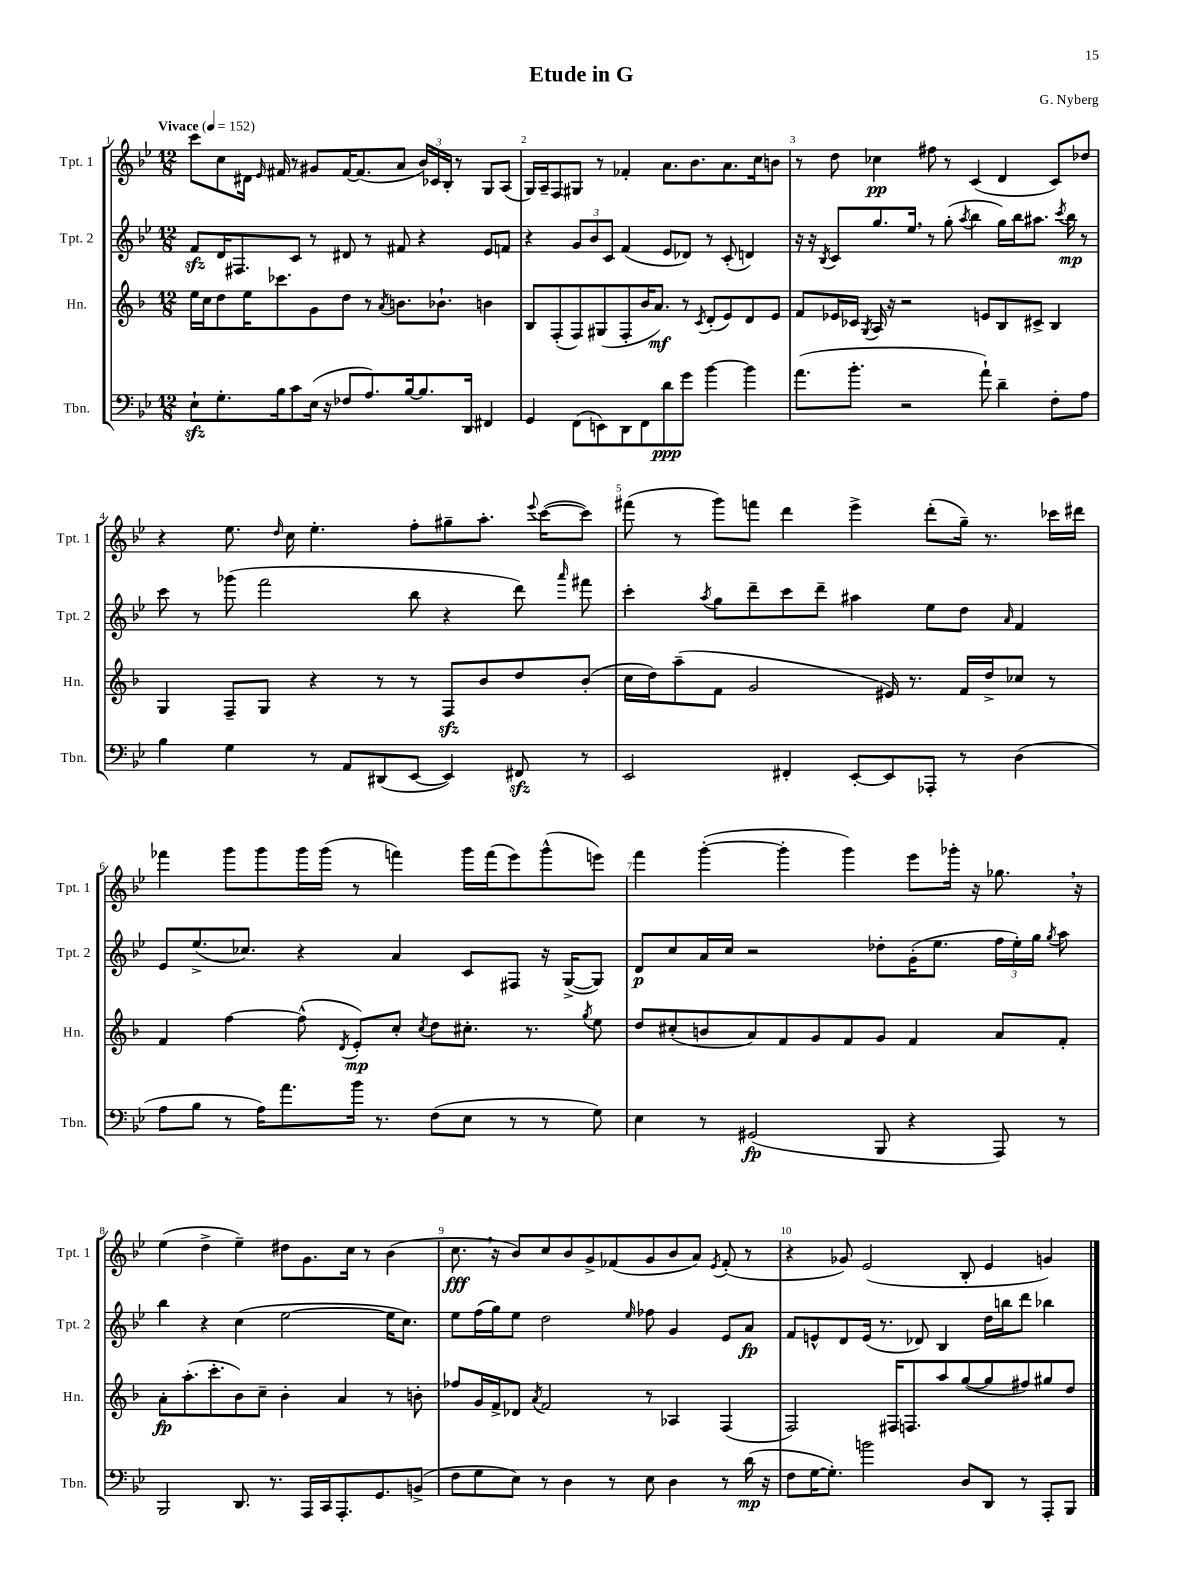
\header { title = "Etude in G" composer = "G. Nyberg" }
<<
\new StaffGroup <<
\new Staff = "s0" \with { instrumentName = "Tpt. 1" shortInstrumentName = "Tpt. 1" } {
    \clef treble \key bes \major \numericTimeSignature \time 12/8 \tempo "Vivace" 4 = 152
    \autoBeamOff c'''8[ c''8 dis'16] \grace { ees'16 } fis'16 r8 gis'8[ fis'16~ fis'8.( a'8] \tuplet 3/2 { bes'16[) ces'16 bes16]-. } r8 g8[ a8]( |
    g16[) a16-- f8 gis8] r8 fes'4-. a'8.[ bes'8. a'8. c''16 b'8] |
    r8 d''8 ces''4\pp fis''8 r8 c'4( d'4 c'8[) des''8] |
    r4 ees''8. \grace { d''16 } c''16 ees''4.-. f''8[-. gis''8-- a''8.]-. \appoggiatura { ees'''8 } c'''16[~( c'''8]) |
    fis'''8( r8 g'''8[) f'''8] d'''4 ees'''4-> d'''8[-.( g''16]--) r8. ces'''16[ dis'''16] |
    fes'''4 g'''8[ g'''8 g'''16 g'''16]( r8 f'''4) g'''16[ f'''16( ees'''8) g'''8-^( e'''8]) |
    f'''4 g'''4~-.( g'''4-. g'''4) ees'''8[ ges'''16]-. r16 ges''8. \breathe r16 |
    ees''4( d''4-> ees''4--) dis''8[ g'8. c''16] r8 bes'4( |
    c''8.\fff \breathe r16 bes'8[) c''8 bes'8 g'8-> fes'8( g'8 bes'8 a'8]) \acciaccatura { ees'8 } fes'8-.( r8 |
    r4 ges'8) ees'2( bes8-. ees'4 g'4) \bar "|." |
}
\new Staff = "s1" \with { instrumentName = "Tpt. 2" shortInstrumentName = "Tpt. 2" } {
    \clef treble \key bes \major \numericTimeSignature \time 12/8
    \autoBeamOff f'8[\sfz d'16 fis8. c'8] r8 dis'8 r8 fis'8 r4 ees'8[ f'8] |
    r4 \tuplet 3/2 { g'8[ bes'8 c'8] } f'4( ees'8[ des'8]) r8 c'8-.( d'4) |
    r16 r16 \acciaccatura { bes8 } c'8[ g''8. ees''16] \breathe r8 g''8-.( \acciaccatura { a''8 } bes''4 g''16[) bes''16 ais''8.] \acciaccatura { c'''8 } bes''16\mp r8 |
    c'''8 r8 ges'''8( f'''2 bes''8 r4 d'''8) \grace { a'''16 } fis'''8 |
    c'''4-. \acciaccatura { a''8 } g''8[ d'''8-- c'''8 d'''8]-- ais''4 ees''8[ d''8] \grace { a'16 } f'4 |
    ees'8[ ees''8.->( ces''8.]) r4 a'4 c'8[ fis8] r16 g16[~->( g8]) |
    d'8[\p c''8 a'16 c''16] r2 des''8[-. g'16-.( ees''8.] \tuplet 3/2 { f''16[ ees''16-.) g''16] } \acciaccatura { g''8 } a''8 |
    bes''4 r4 c''4( ees''2~ ees''16[ c''8.]) |
    ees''8[ f''16( g''16) ees''8] d''2 \grace { ees''16 } fes''8 g'4 ees'8[ a'8]\fp |
    f'8[ e'8-^ d'8 e'16]( r8. des'8) bes4 d''16[ b''16 d'''8] bes''4 \bar "|." |
}
\new Staff = "s2" \with { instrumentName = "Hn." shortInstrumentName = "Hn." } {
    \clef treble \key f \major \numericTimeSignature \time 12/8
    \autoBeamOff e''16[ c''16 d''8 e''16 ces'''8. g'8 d''8] r8 \acciaccatura { a'8 } b'8.[ bes'8.]-! b'4 |
    bes8[ f8-.( f8) gis8( f8-. bes'16 a'8.]\mf) r8 \acciaccatura { c'8 } d'8[-.( e'8) d'8 e'8] |
    f'8[ ees'16 ces'16] \acciaccatura { g8 } a16 r16 r2 e'8[ bes8 cis'8]-> bes4 |
    g4 f8[-- g8] r4 r8 r8 f8[\sfz bes'8 d''8 bes'8]-.( |
    c''16[ d''16) a''8--( f'8] g'2 eis'16) r8. f'16[ d''16-> ces''8] r8 |
    f'4 f''4~ f''8-^( \acciaccatura { d'8 } e'8[-.\mp) c''8]-. \acciaccatura { c''8 } d''8[ cis''8.]-. r8. \acciaccatura { g''8 } e''8 |
    d''8[ cis''8-.( b'8 a'8) f'8 g'8 f'8 g'8] f'4 a'8[ f'8]-. |
    a'8[-.\fp a''8.-.( c'''8.-. bes'8) c''8]-- bes'4-. a'4 r8 b'8-. |
    fes''8[ g'16 f'16-> des'8] \acciaccatura { a'8 } f'2 r8 aes4 f4( |
    f2) fis16[ f8. a''8 g''8~( g''8 fis''8) gis''8 d''8] \bar "|." |
}
\new Staff = "s3" \with { instrumentName = "Tbn." shortInstrumentName = "Tbn." } {
    \clef bass \key bes \major \numericTimeSignature \time 12/8
    \autoBeamOff ees8[-!\sfz g8.-. bes16 c'8 ees16]( r16 fes8[ a8.) bes16~ bes8. d,16] fis,4 |
    g,4 f,8[( e,8) d,8 f,8 d'8\ppp g'8] bes'4~ bes'4 |
    a'8.[( bes'8.]-. r2 a'8-!) d'4-- f8[-. a8] |
    bes4 g4 r8 a,8[ dis,8( ees,8]~ ees,4) fis,8\sfz r8 |
    ees,2 fis,4-. ees,8[~-. ees,8 aes,,8]-. r8 d4( |
    a8[ bes8] r8 a16[) a'8. bes'16] r8. f8[( ees8] r8 r8 g8) |
    ees4 r8 gis,2\fp( bes,,8 r4 a,,8) r8 |
    bes,,2 d,8. r8. a,,16[ c,16 a,,8.-. g,8. b,8]->( |
    f8[ g8 ees8]) r8 d4 r8 ees8 d4 r8 d'16\mp( r16 |
    f8[ g16~ g8.]-.) b'2 d8[ d,8] r8 a,,8[-. bes,,8] \bar "|." |
}
>>
>>
\layout { \context { \Score \override BarNumber.break-visibility = ##(#f #t #t) barNumberVisibility = #all-bar-numbers-visible } }
